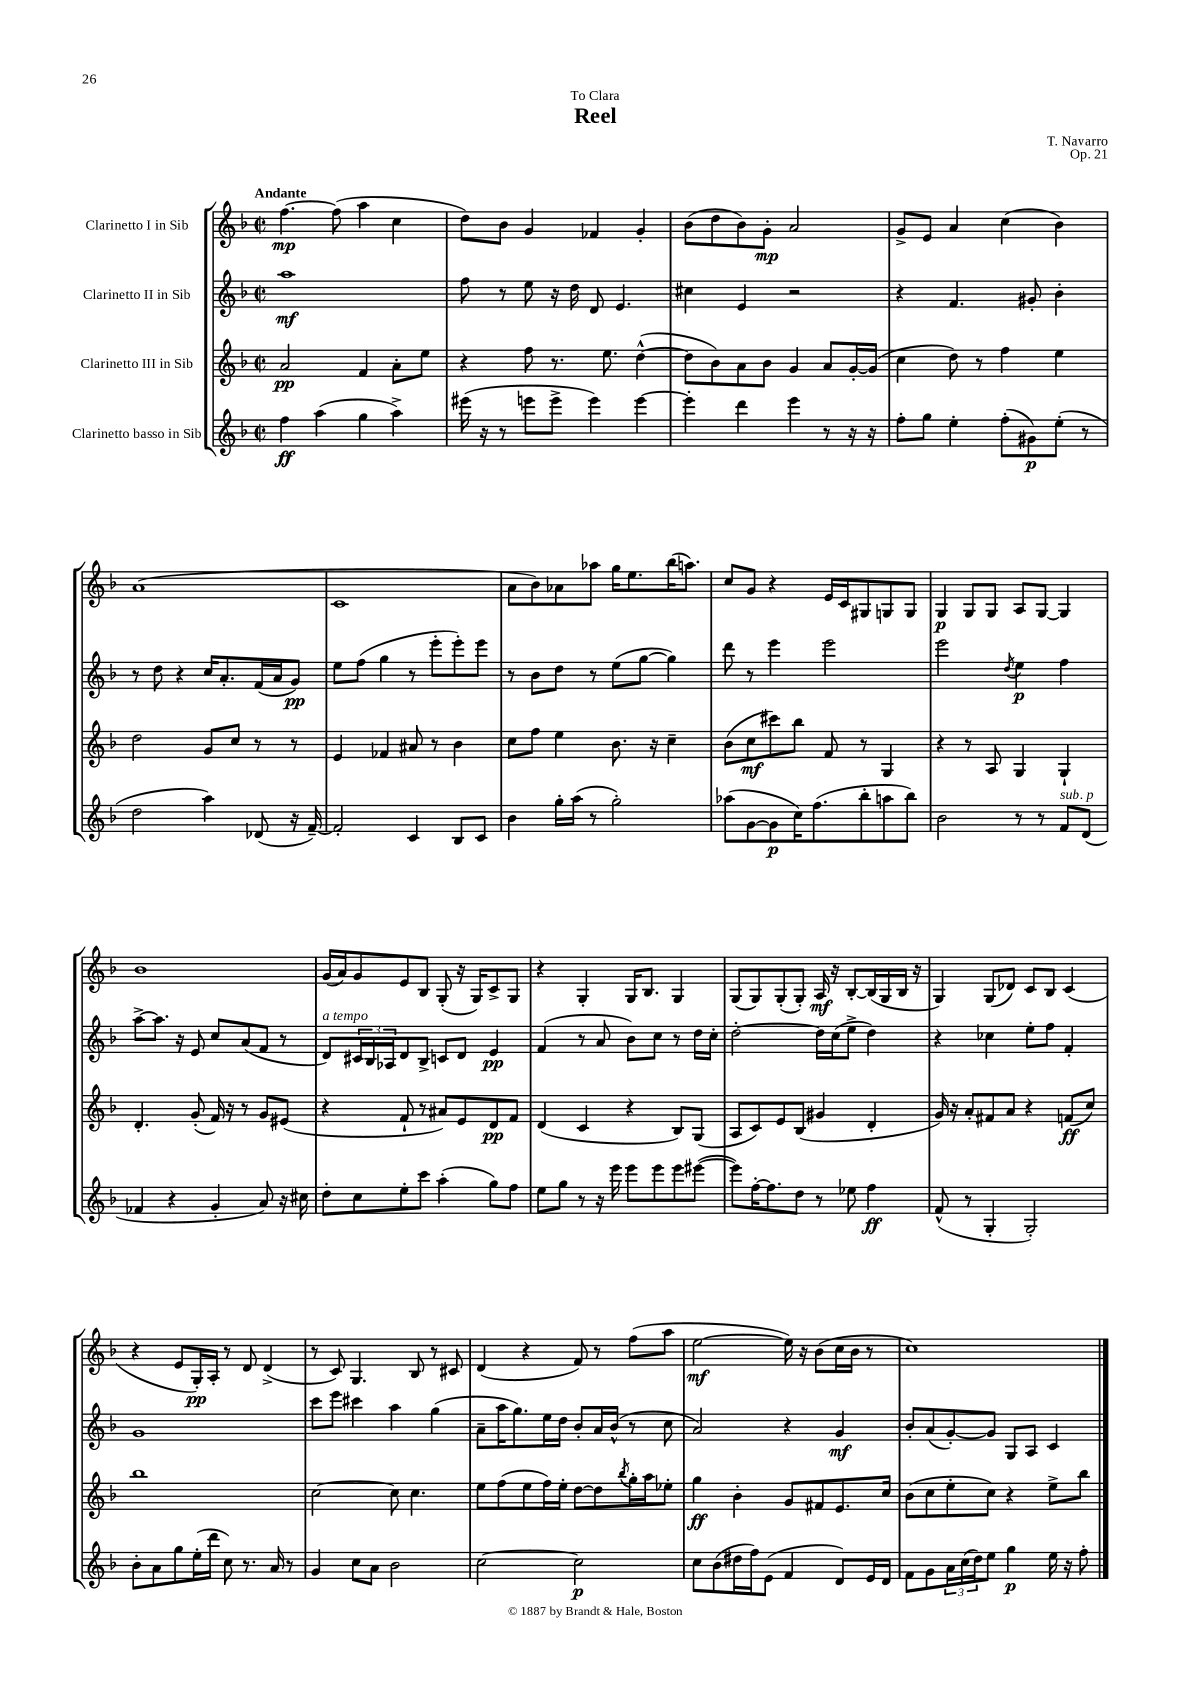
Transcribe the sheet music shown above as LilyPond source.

\header { title = "Reel" composer = "T. Navarro" dedication = "To Clara" opus = "Op. 21" }
<<
\new StaffGroup <<
\new Staff = "s0" \with { instrumentName = "Clarinetto I in Sib" } {
    \clef treble \key f \major \defaultTimeSignature \time 2/2 \tempo "Andante"
    f''4.~\mp f''8( a''4 c''4 |
    d''8) bes'8 g'4 fes'4 g'4-. |
    bes'8( d''8 bes'8) g'8-.\mp a'2 |
    g'8-> e'8 a'4 c''4( bes'4) |
    a'1( |
    c'1 |
    a'8 bes'8) aes'8 aes''8 g''16 e''8. bes''16( a''8.) |
    c''8 g'8 r4 e'16 c'16 gis8 g8 g8 |
    g4\p g8 g8 a8 g8~ g4 |
    bes'1 |
    g'16( a'16) g'8 e'8 bes8 g8-.( r16 g16) c'8-> g8 |
    r4 g4-. g16 bes8. g4 |
    g8( g8) g8-.( g8-.) a16\mf r16 bes8~-. bes16( g16 bes16 r16 |
    g4) g8( des'8) c'8 bes8 c'4( |
    r4 e'8 g16-.\pp) a16-. r8 d'8 d'4->( |
    r8 c'8) g4. bes8 r8 cis'8 |
    d'4( r4 f'8) r8 f''8( a''8 |
    e''2~\mf e''16) r16 bes'8( c''16 bes'16 r8 |
    c''1) \bar "|." |
}
\new Staff = "s1" \with { instrumentName = "Clarinetto II in Sib" } {
    \clef treble \key f \major \defaultTimeSignature \time 2/2
    a''1\mf |
    f''8 r8 e''8 r16 d''16 d'8 e'4. |
    cis''4 e'4 r2 |
    r4 f'4. gis'8-. bes'4-. |
    r8 d''8 r4 c''16 a'8.-. f'16( a'16 g'8\pp) |
    e''8 f''8( g''4 r8 e'''8-. e'''8-.) e'''8 |
    r8 bes'8 d''8 r8 e''8( g''8~ g''4) |
    d'''8 r8 e'''4 e'''2 |
    e'''2 \acciaccatura { d''8 } e''4\p f''4 |
    a''8~-> a''8. r16 e'8 c''8 a'8( f'8 r8 |
    d'8^\markup { \italic "a tempo" }) \tuplet 3/2 { cis'16 bes16 aes16 } d'8 bes8-> c'8 d'8 e'4\pp |
    f'4( r8 a'8 bes'8) c''8 r8 d''16 c''16-. |
    d''2~-. d''16 c''16( e''8-> d''4) |
    r4 ces''4 e''8-. f''8 f'4-. |
    g'1 |
    c'''8 e'''8 cis'''4 a''4 g''4( |
    a'8-- a''16 g''8.) e''16 d''16 bes'8-. a'16 bes'16-^( r8 c''8 |
    a'2) r4 g'4\mf |
    bes'8-. a'8( g'8~-.) g'8 g8 a8 c'4 \bar "|." |
}
\new Staff = "s2" \with { instrumentName = "Clarinetto III in Sib" } {
    \clef treble \key f \major \defaultTimeSignature \time 2/2
    a'2\pp f'4 a'8-. e''8 |
    r4 f''8 r8. e''8. d''4~-^( |
    d''8 bes'8) a'8 bes'8 g'4 a'8 g'16~-. g'16( |
    c''4 d''8) r8 f''4 e''4 |
    d''2 g'8 c''8 r8 r8 |
    e'4 fes'4 ais'8 r8 bes'4 |
    c''8 f''8 e''4 bes'8. r16 c''4-- |
    bes'8( c''8\mf cis'''8) bes''8 f'8 r8 g4 |
    r4 r8 a8 g4 g4-! |
    d'4.-. g'8-.( f'16) r16 r8 g'8 eis'8( |
    r4 f'8-! r8 ais'8) e'8 d'8\pp f'8 |
    d'4( c'4 r4 bes8) g8( |
    a8 c'8) e'8 bes8( gis'4 d'4-. |
    g'16) r16 a'8-. fis'8 a'8 r4 f'8\ff( c''8) |
    bes''1 |
    c''2~ c''8 c''4. |
    e''8 f''8( e''8 f''16) e''16-. d''8~ d''8 \acciaccatura { bes''8 } g''16-. a''16 ees''8-. |
    g''4\ff bes'4-. g'8 fis'8 e'8. c''16 |
    bes'8( c''8 e''8-. c''8) r4 e''8-> bes''8 \bar "|." |
}
\new Staff = "s3" \with { instrumentName = "Clarinetto basso in Sib" } {
    \clef treble \key f \major \defaultTimeSignature \time 2/2
    f''4\ff a''4( g''4 a''4->) |
    eis'''16( r16 r8 e'''8 e'''8-> e'''4) e'''4~ |
    e'''4-. d'''4 e'''4 r8 r16 r16 |
    f''8-. g''8 e''4-. f''8-.( gis'8\p) e''8-.( r8 |
    d''2 a''4) des'8( r16 f'16~--) |
    f'2-. c'4 bes8 c'8 |
    bes'4 g''16-. a''16( r8 g''2-.) |
    aes''8( g'8~ g'8\p c''16) f''8.( bes''8-. a''8 bes''8) |
    bes'2 r8 r8 f'8^\markup { \italic "sub. p" } d'8( |
    fes'4 r4 g'4-. a'8) r16 cis''16 |
    d''8-. c''8 e''8-. c'''8 a''4-.( g''8) f''8 |
    e''8 g''8 r8 r16 e'''16 e'''8 e'''8 e'''8 eis'''8~( |
    eis'''8) f''16~-. f''8. d''8 r8 ees''8 f''4\ff |
    f'8-^( r8 g4-. g2-.) |
    bes'8-. a'8 g''8 e''16-.( d'''16 c''8) r8. a'16 r8 |
    g'4 c''8 a'8 bes'2 |
    c''2~ c''2\p |
    c''8 bes'8( dis''16 f''16) e'8( f'4 d'8) e'16 d'16 |
    f'8 g'8 \tuplet 3/2 { a'16 c''16( d''16) } e''8 g''4\p e''16 r16 f''8-. \bar "|." |
}
>>
>>
\layout { \context { \Score \remove "Bar_number_engraver" } }
